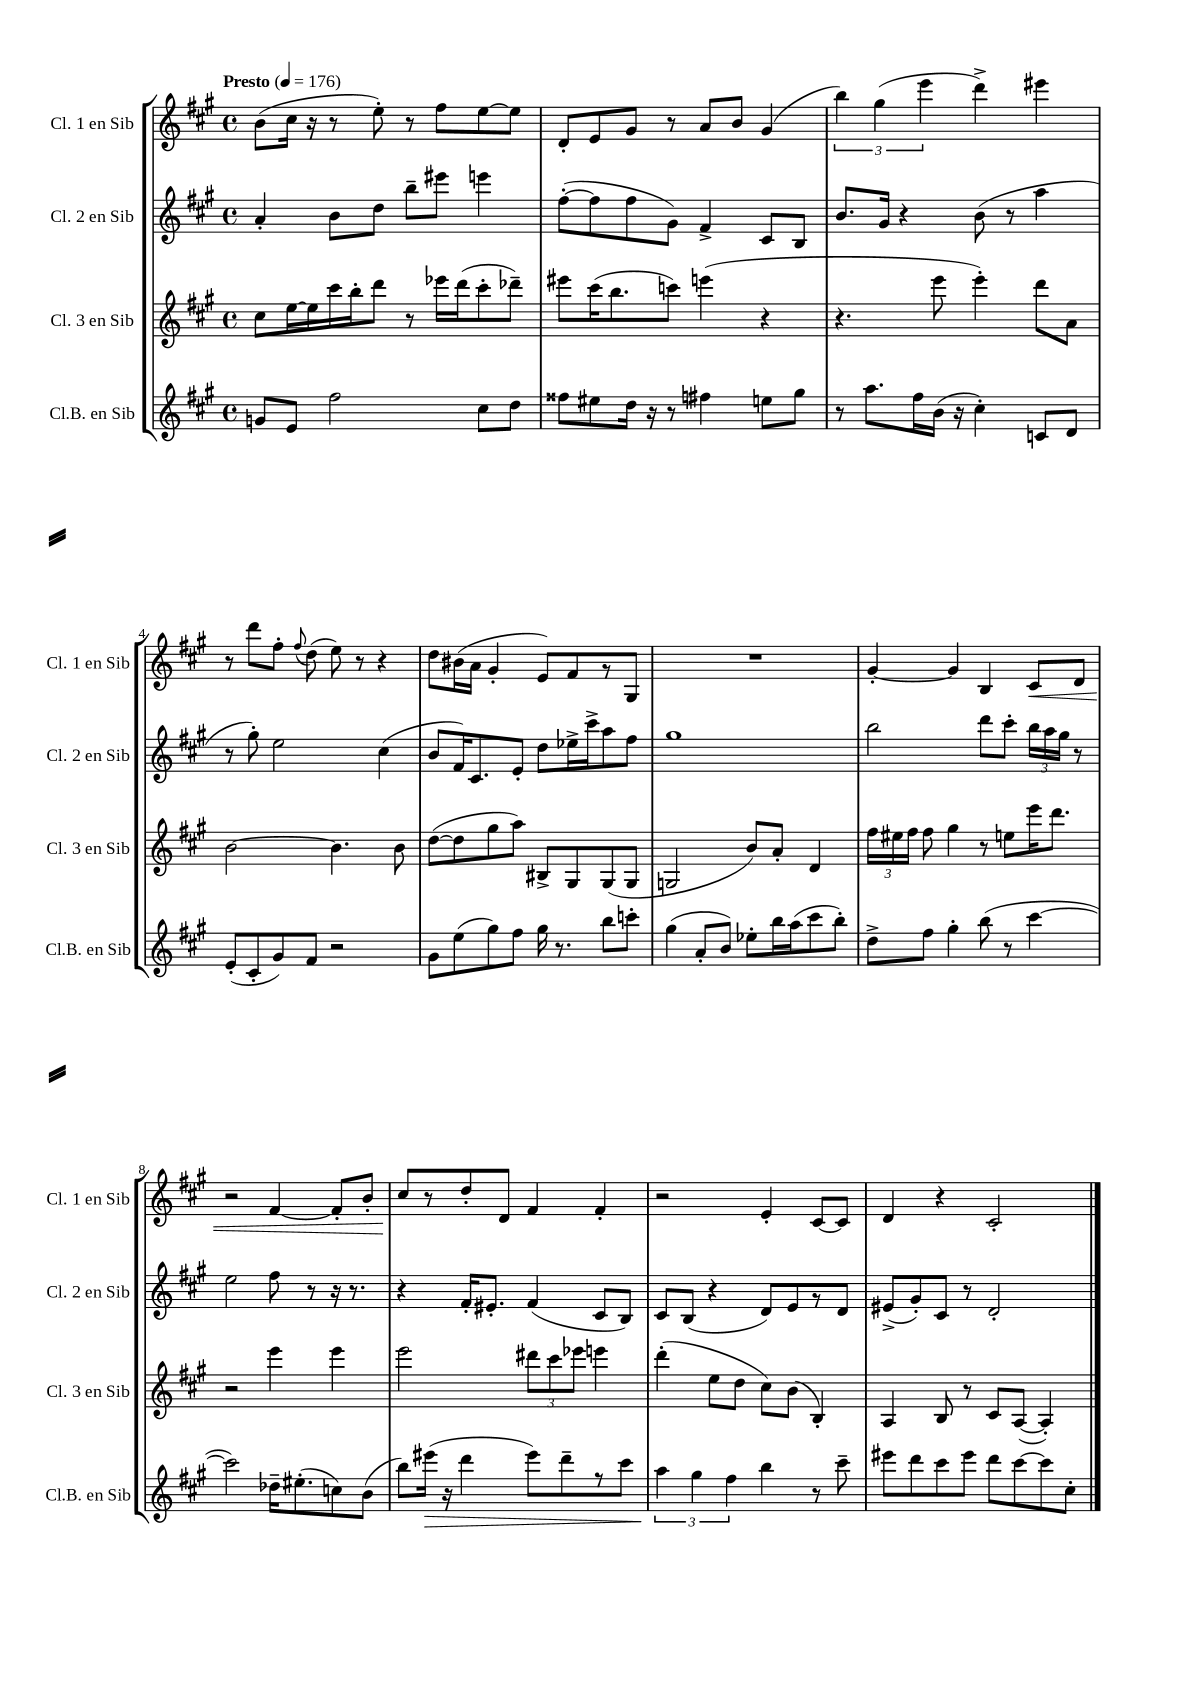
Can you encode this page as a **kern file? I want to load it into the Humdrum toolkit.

**kern	**kern	**kern	**kern
*staff4	*staff3	*staff2	*staff1
*clefG2	*clefG2	*clefG2	*clefG2
*k[f#c#g#]	*k[f#c#g#]	*k[f#c#g#]	*k[f#c#g#]
*M4/4	*M4/4	*M4/4	*M4/4
*met(c)	*met(c)	*met(c)	*met(c)
*MM176	*MM176	*MM176	*MM176
8g	8cc#	4a'	(8b
8e	[16ee	.	16cc#
.	16ee]	.	16r
2ff#	16ccc#	8b	8r
.	16bb'	.	.
.	8ddd	8dd	8ee')
.	8r	8bb~	8r
.	16eee-	8eee#	8ff#
.	(16ddd	.	.
8cc#	8ccc#'	4eee	[8ee
8dd	8ddd-~)	.	8ee]
=	=	=	=
8ff##	8eee#	([8ff#'	8d'
8ee#	(16ccc#	8ff#]	8e
.	8.bb	.	.
16dd	.	8ff#	8g#
16r	.	.	.
8r	8ccc)	8g#)	8r
4ff#	(4eee	4f#^	8a
.	.	.	8b
8ee	4r	8c#	(4g#
8gg#	.	8B	.
=	=	=	=
8r	4.r	8.b	6bb)
8.aa	.	.	.
.	.	.	(6gg#
.	.	16g#	.
.	.	4r	.
16ff#	.	.	.
.	.	.	6eee
(16b	8eee	.	.
16r	.	.	.
4cc#')	4eee')	(8b	4ddd^)
.	.	8r	.
8c	8ddd	4aa	4eee#
8d	8a	.	.
=	=	=	=
(8e'	[2b	8r	8r
8c#'	.	8gg#')	8ddd
8g#)	.	2ee	8ff#'
.	.	.	8qqff#
8f#	.	.	(8dd
2r	4.b]	.	8ee)
.	.	.	8r
.	.	(4cc#	4r
.	8b	.	.
=	=	=	=
8g#	([8dd	8b	8dd
(8ee	8dd]	16f#)	(16b#
.	.	8.c#	16a
8gg#)	8gg#	.	4g#'
8ff#	8aa)	8e'	.
16gg#	8B#^	8dd	8e)
8.r	.	.	.
.	8G#	16ee-^	8f#
.	.	16ccc#^	.
8bb	(8G#	8aa	8r
8ccc'	8G#	8ff#	8G#
=	=	=	=
(4gg#	2G	1gg#	1r
8a'	.	.	.
8b)	.	.	.
8ee-'	8b)	.	.
16bb	8a'	.	.
(16aa	.	.	.
8ccc#	4d	.	.
8bb')	.	.	.
=	=	=	=
8dd^	24ff#	2bb	[4g#'
.	24ee#	.	.
.	24ff#	.	.
8ff#	8ff#	.	.
4gg#'	4gg#	.	4g#]
(8bb	8r	8ddd	4B
8r	8ee	8ccc#'	.
[4ccc#	16eee	24bb	8c#
.	.	24aa	.
.	8.ddd	.	.
.	.	24gg#	.
.	.	8r	8d
=	=	=	=
2ccc#])	2r	2ee	2r
16dd-~	4eee	8ff#	[4f#
(8.ee#'	.	.	.
.	.	8r	.
8cc)	4eee	16r	8f#']
.	.	8.r	.
(8b	.	.	8b'
=	=	=	=
8bb)	2eee	4r	8cc#
(16eee#	.	.	8r
16r	.	.	.
4ddd	.	16f#'	8dd'
.	.	8.e#'	.
.	.	.	8d
8eee#)	12ddd#	(4f#	4f#
.	12ccc#	.	.
8ddd~	.	.	.
.	12eee-	.	.
8r	4eee	8c#	4f#'
8ccc#	.	8B)	.
=	=	=	=
6aa	(4ddd'	8c#	2r
.	.	(8B	.
6gg#	.	.	.
.	8ee	4r	.
6ff#	.	.	.
.	8dd	.	.
4bb	8cc#)	8d)	4e'
.	(8b	8e	.
8r	4B')	8r	[8c#
8ccc#~	.	8d	8c#]
=	=	=	=
8eee#	4A	(8e#^	4d
8ddd	.	8g#')	.
8ccc#	8B	8c#	4r
8eee#	8r	8r	.
8ddd	8c#	2d'	2c#'
[8ccc#	([8A	.	.
8ccc#]	4A'])	.	.
8cc#'	.	.	.
==	==	==	==
*-	*-	*-	*-
